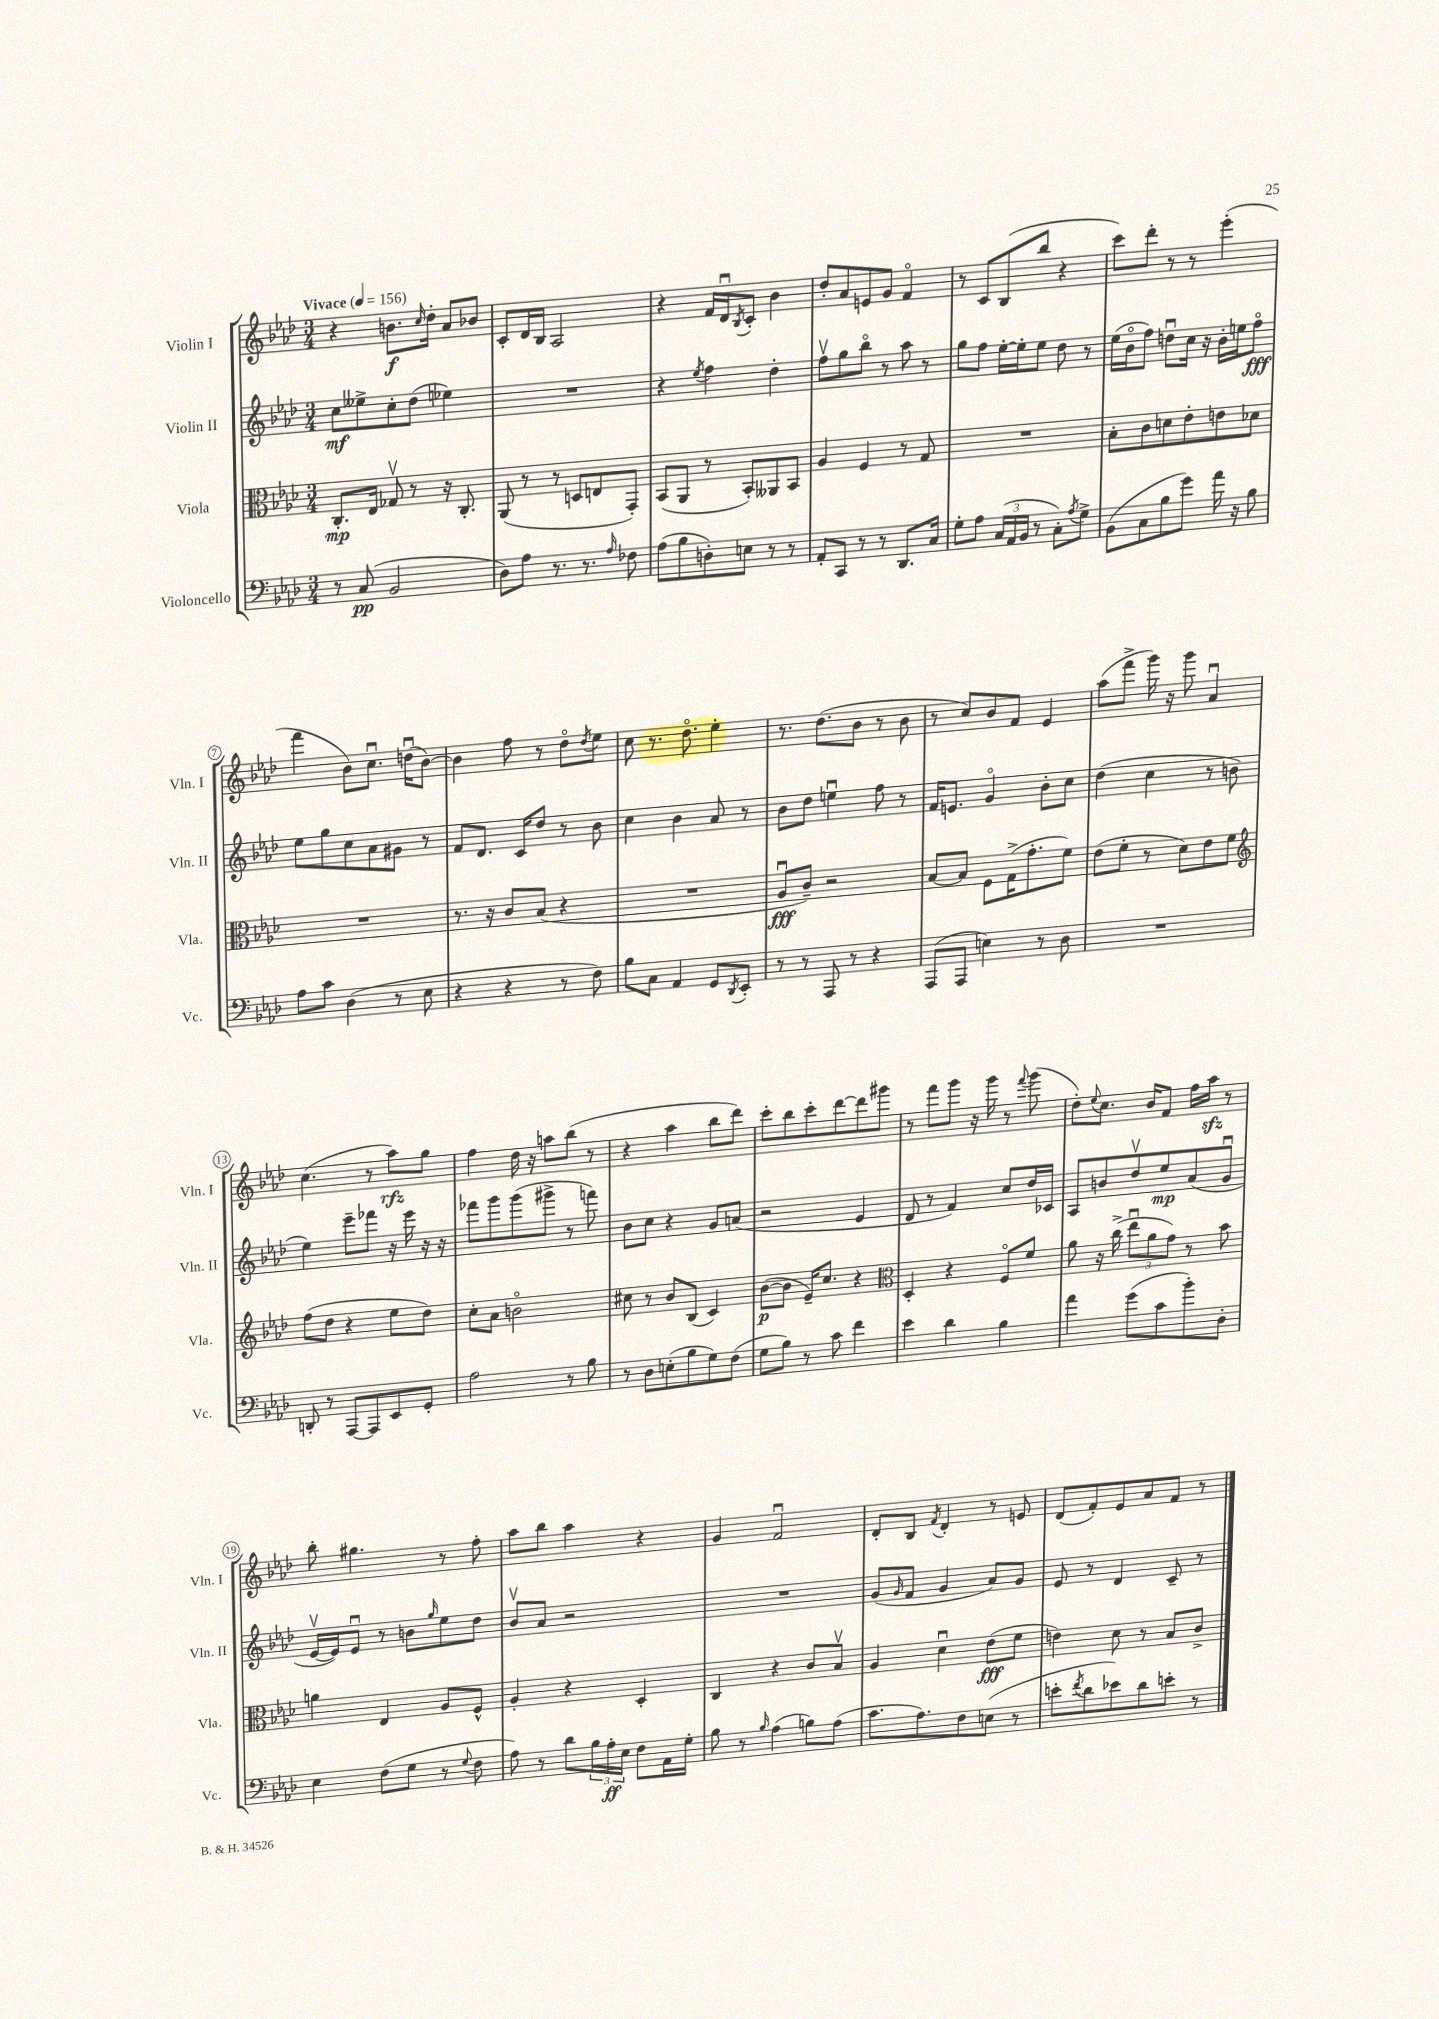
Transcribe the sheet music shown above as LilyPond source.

<<
\new StaffGroup <<
\new Staff = "s0" \with { instrumentName = "Violin I" shortInstrumentName = "Vln. I" } {
    \clef treble \key aes \major \numericTimeSignature \time 3/4 \tempo "Vivace" 4 = 156
    r4 b'8.\f \grace { c''16 } des''16-. aes'8 bes'8 |
    c'8-. des'16 bes16 aes2 |
    r4 f'16 des'16\downbow \acciaccatura { bes8 } c'8-. bes'4 |
    des''8-. aes'8 e'8 g'8 f'4\flageolet |
    r8 c'8 bes8( bes''8 r4 |
    c'''8) des'''8-. r8 r8 ees'''4-.( |
    f'''4 bes'8) c''8.\downbow d''16\downbow( bes'8~) |
    bes'4 f''8 r8 des''8\flageolet \acciaccatura { des''8 } ees''8 |
    c''8 r8. des''8.\flageolet ees''4-. |
    r8. des''8.( bes'8 r8 bes'8 |
    r8 c''8) bes'8 f'8 ees'4 |
    aes''8( f'''8-> g'''16) r16 g'''8 aes'4\downbow |
    c''4.( r8 aes''8\rfz) g''8 |
    f''4 des''16 r16 a''8 bes''8( r8 |
    r4 aes''4 bes''8 des'''8) |
    c'''8-. bes''8 c'''8-. des'''8~ des'''8 gis'''8 |
    r8 f'''8 g'''8 r16 g'''16 r8 \appoggiatura { f'''8 } g'''8( |
    des''8-.) \appoggiatura { ees''8 } c''8. bes'16 f'8 f''16 aes''16\sfz r8 |
    bes''8-. gis''4. r8 f''8-. |
    aes''8 bes''8 aes''4 r4 |
    g'4 f'2\downbow |
    des'8-. bes8 \acciaccatura { f'8 } des'4-. r8 e'8 |
    des'8( f'8-.) ees'8 aes'8 f'8 r8 \bar "|." |
}
\new Staff = "s1" \with { instrumentName = "Violin II" shortInstrumentName = "Vln. II" } {
    \clef treble \key aes \major \numericTimeSignature \time 3/4
    c''8\mf eeses''8-> c''8-. des''8( ees''4) |
    R2. |
    r4 \acciaccatura { ees''8 } f''4 des''4-. |
    f''8\upbow g''8 bes''8\flageolet r8 aes''8 r8 |
    g''8 f''8 ees''16~-. ees''16-. ees''8 des''8 r8 |
    ees''16( bes'16\flageolet f''8) d''8\downbow c''16 r16 bes'16-. e''16 f''8\flageolet\fff |
    ees''8 g''8 c''8 aes'8 gis'8 r8 |
    f'8 des'8. c'16 des''8 r8 bes'8 |
    c''4 bes'4 aes'8 r8 |
    bes'8 des''8 e''4\downbow f''8 r8 |
    f'16 e'8. g'4\flageolet bes'8-. c''8 |
    des''4( c''4 r8 b'8 |
    ees''4) ees'''8-- fes'''8 r16 ees'''16 r16 r16 |
    fes'''8 g'''8 g'''8( gis'''8-> r8 f'''8) |
    bes'8 c''8 r4 g'8 a'8( |
    r2 ees'4 |
    des'8 r8 f'4) c''8 des''16 ces'16 |
    aes8 b'8 des''8\upbow ees''8\mp aes'8( g'8\downbow |
    ees'16~\upbow ees'16) ees'8\downbow r8 b'8 \grace { g''16 } ees''8 des''8 |
    bes'8\upbow aes'8 r2 |
    R2. |
    g'8( \grace { g'16 } f'8 g'4 aes'8) g'8 |
    ees'8 r8 des'4 c'8-- r8 \bar "|." |
}
\new Staff = "s2" \with { instrumentName = "Viola" shortInstrumentName = "Vla." } {
    \clef alto \key aes \major \numericTimeSignature \time 3/4
    c8.-.\mp ees16 ges8\upbow r8 r16 c8.-. |
    aes,8( r8 r8 d8 e8 g,8-.) |
    bes,8( aes,8 r8 bes,8-.) aeses,8 bes,8 |
    aes4 f4 r8 g8 |
    R2. |
    bes8-. c'8 d'8 ees'8-. e'8 des'8 |
    R2. |
    r8. r16 c'8 bes8( r4 |
    R2. |
    aes8\downbow\fff c'8--) r2 |
    bes8~ bes8 f8 g16->( g'8.-. f'8) |
    ees'8( f'8-. r8 des'8) ees'8 f'8 |
    \clef treble f''8( des''8 r4 ees''8 des''8) |
    c''8-. aes'8 b'2\flageolet |
    cis''8 r8 bes'8 bes8( c'4) |
    bes'8~\p( bes'8 ees'16--) c''8. r4 |
    \clef alto des4-. r4 f8\flageolet f'8 |
    aes'8 r16 c''16->( \tuplet 3/2 { ees''8\downbow aes'8 g'8) } r8 bes'8 |
    a'4 ees4 aes8 f8-^ |
    aes4-. r4 des4-. |
    c4 r4 c'8 bes8\upbow |
    aes4 des'4\downbow ees'8\fff( f'8 |
    e'4) des'8 r8 bes8 c'8-> \bar "|." |
}
\new Staff = "s3" \with { instrumentName = "Violoncello" shortInstrumentName = "Vc." } {
    \clef bass \key aes \major \numericTimeSignature \time 3/4
    r8 c8\pp( bes,2 |
    des8) aes8 r8. r8. \grace { aes16 } fes8 |
    aes8( bes8 d8-.) e8 r8 r8 |
    aes,8-. c,8 r8 r8 des,8. c16 |
    g8-. aes8 \tuplet 3/2 { c16( aes,16 bes,16 } r8 c8-.) \acciaccatura { aes8 } g8-> |
    bes,8( c8 bes8 g'8) aes'16 r16 bes8 |
    aes8 c'8 des4( r8 ees8 |
    r4 r4 r8 f8) |
    bes8 c8 aes,4 g,8 \acciaccatura { des,8 } ees,8-. |
    r8 r8 aes,,8 r8 r4 |
    aes,,8( aes,,8 e4) r8 des8 |
    R2. |
    d,8-. r8 aes,,8~ aes,,8 ees,8 g,8-. |
    aes2 r8 bes8 |
    r8 des8 e8-.( bes8 g8) f8( |
    g8 bes8) r8 c'8 f'4 |
    ees'4 des'4 bes4 |
    aes'4 g'8( c'8 bes'8-.) des8-. |
    ees4 f8( g8 r8 \appoggiatura { g8 } f8 |
    aes8) r8 des'8 \tuplet 3/2 { bes16 aes16-.\ff ees16 } f8 aes,16 g16-. |
    bes8 r8 \grace { bes16 } aes4( b8) aes8( |
    c'8. aes8.) f8 e8( r8 |
    e'8-. \acciaccatura { f'8 } des'8 ees'8) des'8 e'8-. r8 \bar "|." |
}
>>
>>
\layout { \context { \Score \override BarNumber.stencil = #(make-stencil-circler 0.1 0.3 ly:text-interface::print) } }
